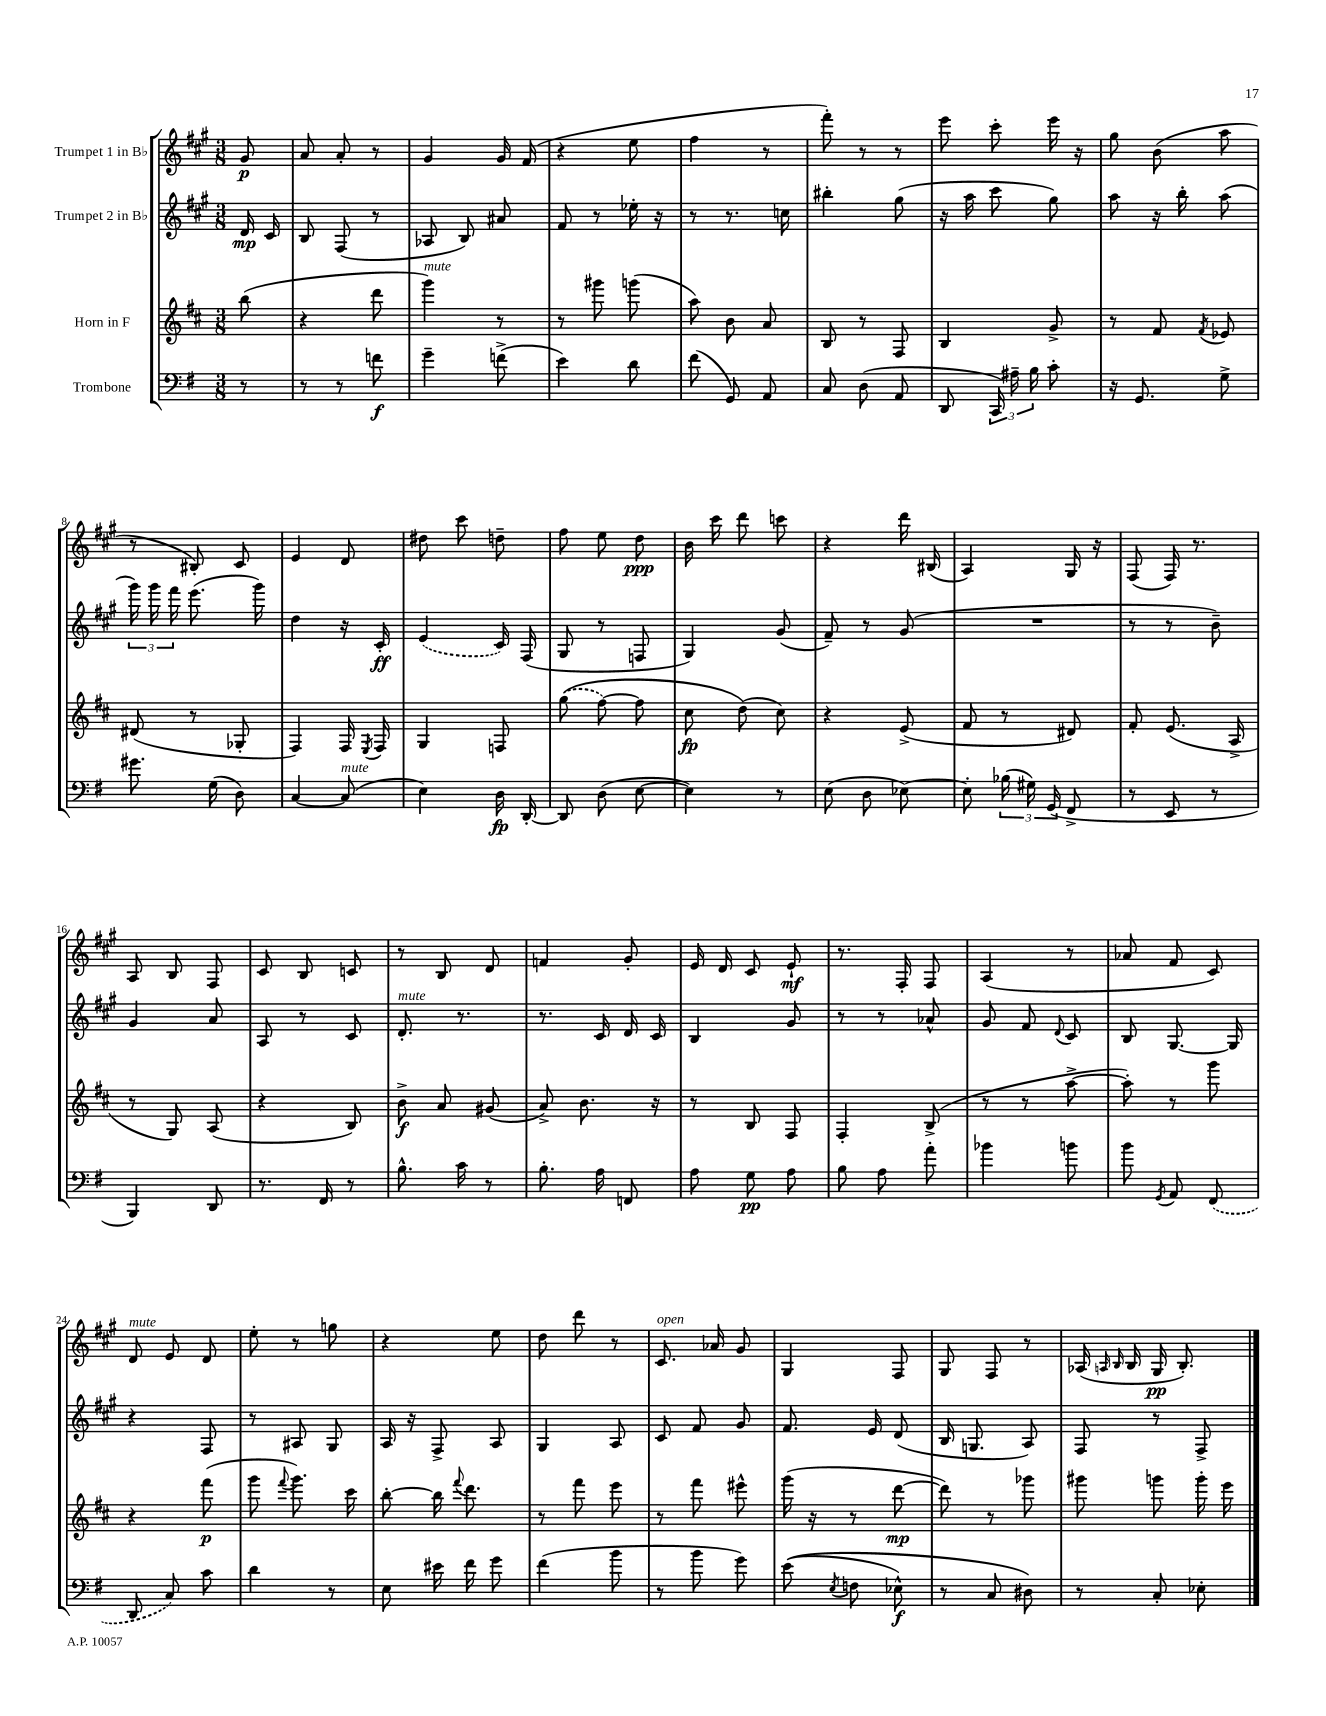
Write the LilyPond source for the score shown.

<<
\new StaffGroup <<
\new Staff = "s0" \with { instrumentName = "Trumpet 1 in Bb" } {
    \clef treble \key a \major \numericTimeSignature \time 3/8 \partial 8
    \autoBeamOff gis'8\p |
    a'8 a'8-. r8 |
    gis'4 gis'16 fis'16( |
    r4 e''8 |
    fis''4 r8 |
    fis'''8-.) r8 r8 |
    e'''8 cis'''8-. e'''16 r16 |
    gis''8 b'8( a''8 |
    r8 bis8-.) cis'8 |
    e'4 d'8 |
    dis''8 cis'''8 d''8-- |
    fis''8 e''8 d''8\ppp |
    b'16 cis'''16 d'''8 c'''8 |
    r4 d'''16 bis16( |
    a4) gis16 r16 |
    fis8( fis16) r8. |
    a8 b8 fis8 |
    cis'8 b8 c'8 |
    r8 b8 d'8 |
    f'4 gis'8-. |
    e'16 d'16 cis'8 e'8-!\mf |
    r8. fis16-. fis8 |
    a4( r8 |
    aes'8 fis'8 cis'8) |
    d'8^\markup { \italic "mute" } e'8 d'8 |
    e''8-. r8 g''8 |
    r4 e''8 |
    d''8 d'''8 r8 |
    cis'8.^\markup { \italic "open" } aes'16 gis'8 |
    gis4 fis8 |
    gis8 fis8 r8 |
    aes16( \grace { a16 b16 } b16 gis16\pp b8.-.) \bar "|." |
}
\new Staff = "s1" \with { instrumentName = "Trumpet 2 in Bb" } {
    \clef treble \key a \major \numericTimeSignature \time 3/8 \partial 8
    \autoBeamOff d'16\mp cis'16 |
    b8 fis8( r8 |
    aes8 b8) ais'8 |
    fis'8 r8 ees''16-. r16 |
    r8 r8. c''16 |
    bis''4-. gis''8( |
    r16 a''16 cis'''8 gis''8) |
    a''8 r16 b''16-. a''8( |
    \tuplet 3/2 { gis'''16) gis'''16 fis'''16 } e'''8.( gis'''16) |
    d''4 r16 cis'16-.\ff |
    \once \slurDashed e'4( cis'16) fis16( |
    gis8 r8 f8 |
    gis4) gis'8( |
    fis'8--) r8 gis'8( |
    R4. |
    r8 r8 b'8--) |
    gis'4 a'8 |
    a8 r8 cis'8 |
    d'8.-.^\markup { \italic "mute" } r8. |
    r8. cis'16 d'16 cis'16 |
    b4 gis'8 |
    r8 r8 aes'8-^ |
    gis'8 fis'8 \appoggiatura { d'8 } cis'8 |
    b8 gis8.~ gis16 |
    r4 fis8 |
    r8 ais8 gis8 |
    a16 r16 fis8-> a8 |
    gis4 a8 |
    cis'8 fis'8 gis'8 |
    fis'8. e'16 d'8( |
    b16 g8. a8) |
    fis8 r8 fis8-> \bar "|." |
}
\new Staff = "s2" \with { instrumentName = "Horn in F" } {
    \clef treble \key d \major \numericTimeSignature \time 3/8 \partial 8
    \autoBeamOff b''8( |
    r4 d'''8 |
    g'''4^\markup { \italic "mute" }) r8 |
    r8 gis'''8 g'''8( |
    a''8) b'8 a'8 |
    b8 r8 fis8 |
    b4 g'8-> |
    r8 fis'8 \acciaccatura { fis'8 } ees'8 |
    dis'8( r8 ges8-. |
    fis4) fis16 \acciaccatura { e8 } fis16 |
    g4 f8 |
    \once \slurDashed g''8(\( fis''8~) fis''8 |
    cis''8\fp d''8(\) cis''8) |
    r4 e'8->( |
    fis'8 r8 dis'8) |
    fis'8-. e'8.( a16-> |
    r8 g8) a8( |
    r4 b8) |
    b'8->\f a'8 gis'8( |
    a'8->) b'8. r16 |
    r8 b8 fis8 |
    fis4-. b8->( |
    r8 r8 a''8~-> |
    a''8-.) r8 g'''8 |
    r4 fis'''8\p( |
    g'''8 \appoggiatura { fis'''8 } g'''8.) cis'''16 |
    b''8~-. b''16 \appoggiatura { fis'''8 } d'''8. |
    r8 fis'''8 e'''8 |
    r8 fis'''8 eis'''8-^ |
    g'''16( r16 r8 d'''8~\mp |
    d'''8) r8 ges'''8 |
    gis'''8 g'''8 g'''16-. e'''16 \bar "|." |
}
\new Staff = "s3" \with { instrumentName = "Trombone" } {
    \clef bass \key g \major \numericTimeSignature \time 3/8 \partial 8
    \autoBeamOff r8 |
    r8 r8 f'8\f |
    g'4-- f'8->( |
    e'4) d'8 |
    fis'8( g,8) a,8 |
    c8 d8( a,8 |
    d,8 \tuplet 3/2 { c,16) ais16-- b16 } c'8-. |
    r16 g,8. g8-> |
    gis'8. g16( d8) |
    c4~ c8^\markup { \italic "mute" }( |
    e4) d16\fp d,16~-. |
    d,8 d8( e8~ |
    e4) r8 |
    e8( d8 ees8~) |
    ees8-. \tuplet 3/2 { bes16( gis16) g,16( } fis,8-> |
    r8 e,8 r8 |
    b,,4) d,8 |
    r8. fis,16 r8 |
    b8.-^ c'16 r8 |
    b8.-. a16 f,8 |
    a8 g8\pp a8 |
    b8 a8 a'8-. |
    bes'4 b'8 |
    b'8 \acciaccatura { g,8 } a,8 \once \slurDashed fis,8( |
    d,8 c8) c'8 |
    d'4 r8 |
    e8 eis'16 fis'16 g'8 |
    fis'4( b'8 |
    r8 b'8 g'8) |
    e'8(\( \acciaccatura { e8 } f8 ees8-^\f) |
    r8 c8 dis8\) |
    r8 c8-. ees8-. \bar "|." |
}
>>
>>
